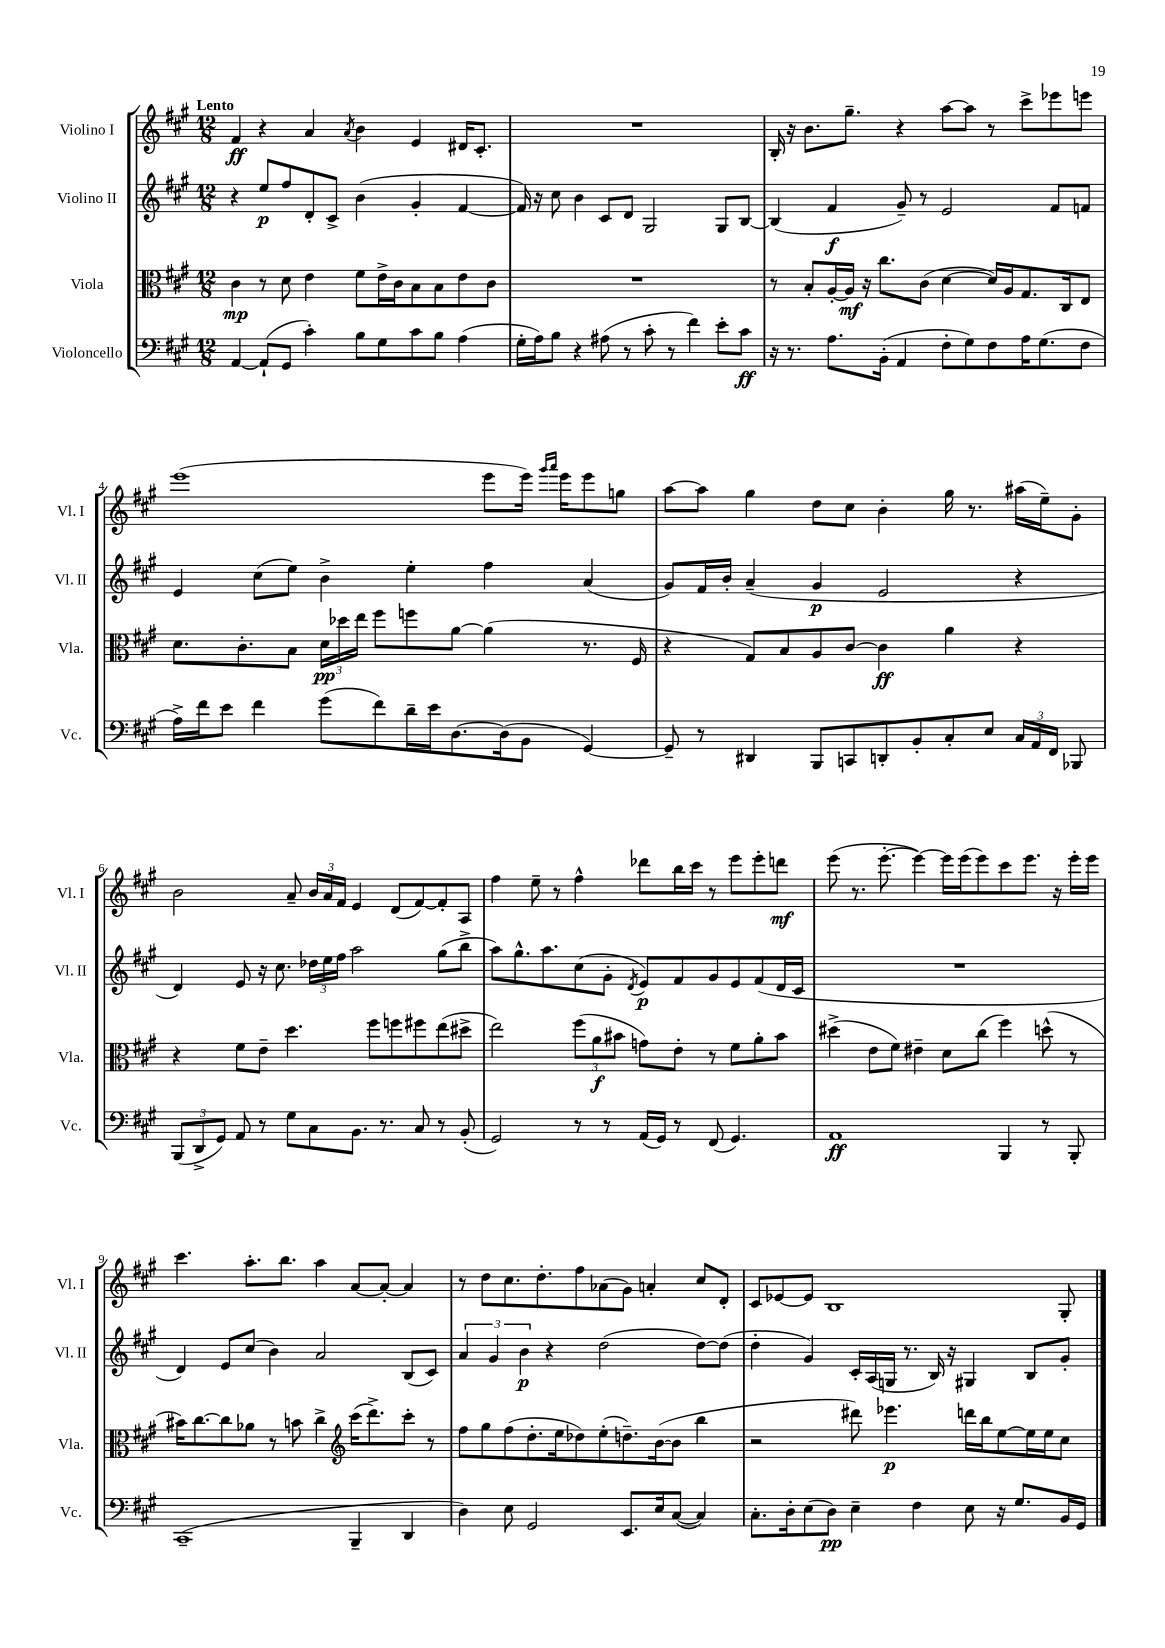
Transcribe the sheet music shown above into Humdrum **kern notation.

**kern	**dynam	**kern	**dynam	**kern	**dynam	**kern	**dynam
*part4	*part4	*part3	*part3	*part2	*part2	*part1	*part1
*staff4	*staff4	*staff3	*staff3	*staff2	*staff2	*staff1	*staff1
*I"Violoncello	*	*I"Viola	*	*I"Violino II	*	*I"Violino I	*
*I'Vc.	*	*I'Vla.	*	*I'Vl. II	*	*I'Vl. I	*
*clefF4	*	*clefC3	*	*clefG2	*	*clefG2	*
*k[f#c#g#]	*	*k[f#c#g#]	*	*k[f#c#g#]	*	*k[f#c#g#]	*
*M12/8	*	*M12/8	*	*M12/8	*	*M12/8	*
=1	=1	=1	=1	=1	=1	=1	=1
!	!	!	!	!	!	!LO:TX:a:B:t=Lento	!
[4AA/	.	4c#\	mp	4r	.	4f#/	ff
(8AA`/L]	.	8r	.	8ee/L	p	4r	.
8GG#/J	.	8d\	.	8ff#/	.	.	.
4c#'\)	.	4e\	.	8d'/	.	4a/	.
.	.	.	.	8c#^/J	.	.	.
.	.	.	.	.	.	8qa/	.
8B\L	.	8f#\L	.	(4b\	.	4b\	.
8G#\	.	16e^\L	.	.	.	.	.
.	.	16c#\J	.	.	.	.	.
8c#\	.	8B\	.	4g#'/	.	4e/	.
8B\J	.	8B\	.	.	.	.	.
(4A\	.	8e\	.	[4f#/	.	16d#X/KL	.
.	.	.	.	.	.	8.c#'/J	.
.	.	8c#\J	.	.	.	.	.
=2	=2	=2	=2	=2	=2	=2	=2
16G#'\LL	.	1.r	.	16f#/])	.	1.r	.
16A\J)	.	.	.	16r	.	.	.
8B\J	.	.	.	8cc#\	.	.	.
4r	.	.	.	4b\	.	.	.
(8A#X\	.	.	.	8c#/L	.	.	.
8r	.	.	.	8d/J	.	.	.
8c#'\	.	.	.	2G#/	.	.	.
8r	.	.	.	.	.	.	.
4f#\)	.	.	.	.	.	.	.
8e'\L	.	.	.	8G#/L	.	.	.
8c#\J	ff	.	.	[8B/J	.	.	.
=3	=3	=3	=3	=3	=3	=3	=3
16r	.	8r	.	(4B/]	.	16B'/	.
8.r	.	.	.	.	.	16r	.
.	.	8B'/L	.	.	.	8.b\L	.
8.A\L	.	[16A'/L	.	4f#/	f	.	.
.	.	16A/JJ]	mf	.	.	8.gg#~\J	.
.	.	16r	.	.	.	.	.
(16BB'\Jk	.	8.cc#\L	.	.	.	.	.
4AA/	.	.	.	8g#~/)	.	4r	.
.	.	(8c#\J	.	8r	.	.	.
8F#'\L	.	[4d\	.	2e/	.	[8aa\L	.
8G#\)	.	.	.	.	.	8aa\J]	.
8F#\	.	16d/LL])	.	.	.	8r	.
.	.	16A/J	.	.	.	.	.
16A\K	.	8.G#/	.	.	.	8ccc#^\L	.
(8.G#\	.	.	.	.	.	.	.
.	.	.	.	8f#/L	.	8eee-X\	.
.	.	16C#/k	.	.	.	.	.
8F#\J	.	8E/J	.	8fn/J	.	8eeen\J	.
!!LO:LB:g=z
=4	=4	=4	=4	=4	=4	=4	=4
16A^\LL)	.	8.d\L	.	4e/	.	(1eee	.
16f#\J	.	.	.	.	.	.	.
8e\J	.	.	.	.	.	.	.
.	.	8.c#'\	.	.	.	.	.
4f#\	.	.	.	(8cc#\L	.	.	.
.	.	8B\J	.	8ee\J)	.	.	.
(8g#\L	.	24d\LL	pp	4b^\	.	.	.
.	.	24dd-X\	.	.	.	.	.
.	.	24ee\JJ	.	.	.	.	.
8f#\)	.	8ff#\L	.	.	.	.	.
16d~\L	.	8ffn\	.	4ee'\	.	.	.
16e\J	.	.	.	.	.	.	.
[8.D\	.	[8a\J	.	.	.	.	.
.	.	(4a\]	.	4ff#\	.	8eee\L	.
(16D\k]	.	.	.	.	.	.	.
8BB\J	.	.	.	.	.	16eee\Jk)	.
.	.	.	.	.	.	16qqggg#/LL	.
.	.	.	.	.	.	16qqaaa/JJ	.
.	.	.	.	.	.	16eee\KL	.
[4GG#/)	.	8.r	.	(4a/	.	8eee\	.
.	.	.	.	.	.	8ggn\J	.
.	.	16F#/	.	.	.	.	.
=5	=5	=5	=5	=5	=5	=5	=5
8GG#~/]	.	4r	.	8g#/L)	.	[8aa\L	.
8r	.	.	.	16f#/L	.	8aa\J]	.
.	.	.	.	16b'/JJ	.	.	.
4DD#X/	.	8G#/L)	.	(4a~/	.	4gg#\	.
.	.	8B/	.	.	.	.	.
8BBB/L	.	8A/	.	4g#/	p	8dd\L	.
8CCn/	.	[8c#/J	.	.	.	8cc#\J	.
8DDn'/	.	4c#\]	ff	2e/	.	4b'\	.
8BB'/	.	.	.	.	.	.	.
8C#'/	.	4a\	.	.	.	16gg#\	.
.	.	.	.	.	.	8.r	.
8E/J	.	.	.	.	.	.	.
24C#/LL	.	4r	.	4r	.	(16aa#X\LL	.
24AA/	.	.	.	.	.	.	.
.	.	.	.	.	.	16ee~\J)	.
24FF#/JJ	.	.	.	.	.	.	.
8BBB-X/	.	.	.	.	.	8g#'\J	.
!!LO:LB:g=z
=6	=6	=6	=6	=6	=6	=6	=6
(12BBB/L	.	4r	.	4d/)	.	2b\	.
12DD^/	.	.	.	.	.	.	.
12GG#/J)	.	.	.	.	.	.	.
8AA/	.	8f#\L	.	8e/	.	.	.
8r	.	8e~\J	.	16r	.	.	.
.	.	.	.	8.cc#\	.	.	.
8G#\L	.	4.dd\	.	.	.	8a~/	.
8C#\	.	.	.	24dd-X\LL	.	24b/LL	.
.	.	.	.	24ee\	.	24a/	.
.	.	.	.	24ff#\JJ	.	24f#/JJ	.
8.BB\J	.	.	.	2aa\	.	4e/	.
.	.	8ff#\L	.	.	.	.	.
8.r	.	.	.	.	.	.	.
.	.	8ffn\	.	.	.	(8d/L	.
8C#/	.	8ff#X\	.	.	.	[8f#/)	.
8r	.	(8ee\	.	(8gg#\L	.	8f#'/]	.
(8BB'/	.	8dd#X^\J	.	8bb^\J	.	8A/J	.
=7	=7	=7	=7	=7	=7	=7	=7
2GG#/)	.	2ee\)	.	8aa\L)	.	4ff#\	.
.	.	.	.	8.gg#^^\	.	.	.
.	.	.	.	.	.	8ee~\	.
.	.	.	.	8.aa\	.	.	.
.	.	.	.	.	.	8r	.
8r	.	(12ff#\L	.	(8cc#\	.	4ff#^^\	.
.	.	12a\	f	.	.	.	.
8r	.	.	.	8g#'\J	.	.	.
.	.	12b#X\J	.	.	.	.	.
.	.	.	.	8qd/	.	.	.
(16AA/LL	.	8gn\L)	.	8e/L)	p	8ddd-X\L	.
16GG#/JJ)	.	.	.	.	.	.	.
8r	.	8e'\J	.	8f#/	.	16bb\L	.
.	.	.	.	.	.	16ccc#\JJ	.
(8FF#/	.	8r	.	8g#/	.	8r	.
4.GG#/)	.	8f#\L	.	8e/	.	8eee\L	.
.	.	8a'\	.	(8f#/	.	8eee'\	.
.	.	8b#\J	.	16d/L	.	8dddn\J	mf
.	.	.	.	16c#/JJ	.	.	.
=8	=8	=8	=8	=8	=8	=8	=8
1AA	ff	(4dd#X^\	.	1.r	.	(8eee\	.
.	.	.	.	.	.	8.r	.
.	.	8e\L	.	.	.	.	.
.	.	.	.	.	.	[8.eee'\	.
.	.	8f#\J)	.	.	.	.	.
.	.	4e#X~\	.	.	.	4eee\_)	.
.	.	8d\L	.	.	.	16eee\LL]	.
.	.	.	.	.	.	(16eee\J	.
.	.	(8cc#\J	.	.	.	8eee\)	.
4BBB/	.	4ff#\)	.	.	.	8ccc#\	.
.	.	.	.	.	.	8.eee\J	.
8r	.	(8ddn^^\	.	.	.	.	.
.	.	.	.	.	.	16r	.
8BBB'/	.	8r	.	.	.	16eee'\LL	.
.	.	.	.	.	.	16eee\JJ	.
!!LO:LB:g=z
=9	=9	=9	=9	=9	=9	=9	=9
(1CC#~	.	16b#X\KL)	.	4d/)	.	4.ccc#\	.
.	.	[8.cc#\	.	.	.	.	.
.	.	8cc#\]	.	8e/L	.	.	.
.	.	8a-X\J	.	(8cc#/J	.	8.aa'\L	.
.	.	8r	.	4b\)	.	.	.
.	.	.	.	.	.	8.bb\J	.
.	.	8bn\	.	.	.	.	.
.	.	4cc#^\	.	2a/	.	4aa\	.
*	*	*clefG2	*	*	*	*	*
4BBB~/	.	(16ccc#\KL	.	.	.	[8a/L	.
.	.	8.ddd^\)	.	.	.	.	.
.	.	.	.	.	.	8a'/J_	.
4DD/	.	8ccc#'\J	.	(8B/L	.	4a/]	.
.	.	8r	.	8c#/J)	.	.	.
=10	=10	=10	=10	=10	=10	=10	=10
4D\)	.	8ff#\L	.	6a/	.	8r	.
.	.	8gg#\	.	.	.	8dd\L	.
.	.	.	.	6g#/	.	.	.
8E\	.	(8ff#\	.	.	.	8.cc#\	.
.	.	.	.	6b\	p	.	.
2GG#/	.	8.dd'\	.	.	.	.	.
.	.	.	.	.	.	8.dd'\	.
.	.	.	.	4r	.	.	.
.	.	16ee\k	.	.	.	.	.
.	.	8dd-X\)	.	.	.	8ff#\	.
.	.	(8ee'\	.	(2dd\	.	(8a-X\	.
8.EE/L	.	8.ddn~\)	.	.	.	8g#\J)	.
.	.	.	.	.	.	4an'/	.
16E/k	.	([16b\k	.	.	.	.	.
([8C#/J	.	8b\J]	.	.	.	.	.
4C#/])	.	4bb\	.	[8dd\L)	.	8cc#/L	.
.	.	.	.	(8dd\J]	.	8d'/J	.
=11	=11	=11	=11	=11	=11	=11	=11
8.C#'\L	.	2r	.	4dd'\	.	8c#/L	.
.	.	.	.	.	.	[8e-X/	.
16D'\k	.	.	.	.	.	.	.
(8E\	.	.	.	4g#/)	.	8e-/J]	.
8D\J)	pp	.	.	.	.	1B	.
4E~\	.	8ddd#X\)	.	16c#'/LL	.	.	.
.	.	.	.	(16A/	.	.	.
.	.	4.eee-X\	p	16Gn/JJ	.	.	.
.	.	.	.	8.r	.	.	.
4F#\	.	.	.	.	.	.	.
.	.	.	.	16B/)	.	.	.
.	.	.	.	16r	.	.	.
8E\	.	16dddn\LL	.	4G#X/	.	.	.
.	.	16bb\J	.	.	.	.	.
16r	.	[8ee\	.	.	.	.	.
8.G#/L	.	.	.	.	.	.	.
.	.	16ee\L]	.	8B/L	.	.	.
.	.	16ee\J	.	.	.	.	.
16BB/L	.	8cc#\J	.	8g#'/J	.	8G#'/	.
16GG#/JJ	.	.	.	.	.	.	.
==	==	==	==	==	==	==	==
*-	*-	*-	*-	*-	*-	*-	*-
